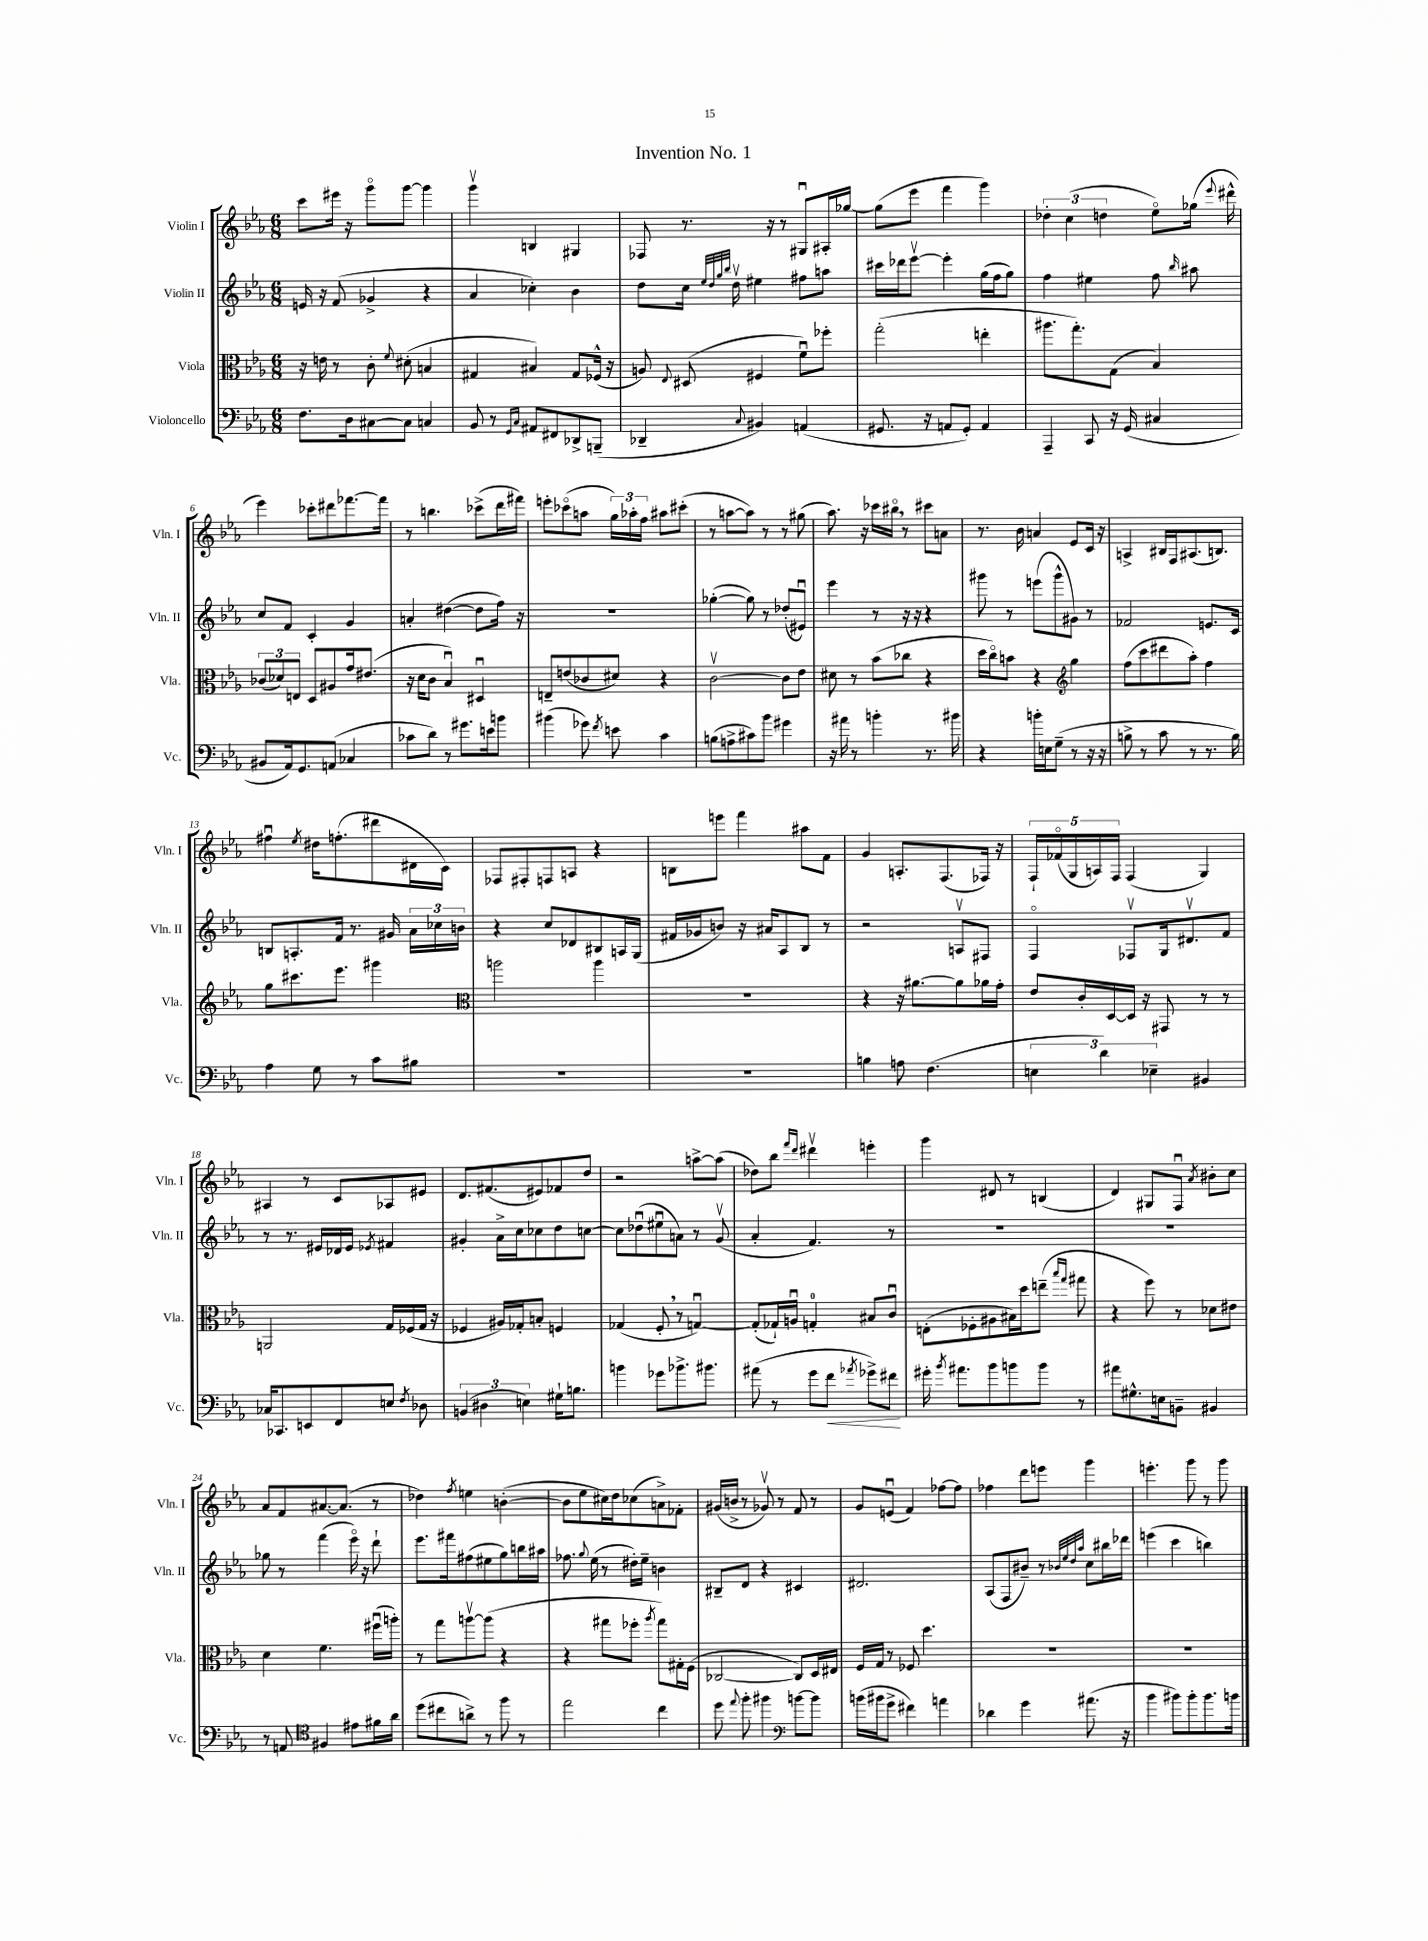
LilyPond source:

\header { title = "Invention No. 1" }
<<
\new StaffGroup <<
\new Staff = "s0" \with { instrumentName = "Violin I" shortInstrumentName = "Vln. I" } {
    \clef treble \key ees \major \numericTimeSignature \time 6/8
    \autoBeamOff c'''8[ eis'''16] r16 g'''8[\flageolet g'''8]~ g'''4 |
    g'''4\upbow b4 gis4 |
    fes8 r8. r16 r8 gis8[\downbow ais16-. ges''16]~ |
    ges''8[( ees'''8] f'''4 g'''4) |
    \tuplet 3/2 { des''4-. c''4( d''4 } ees''8[\flageolet) ges''16]( \appoggiatura { ees'''8 } dis'''16-^ |
    ees'''4) ces'''8[-. dis'''8 fes'''8.~ fes'''16] |
    r8 b''4. ces'''8[->( d'''16 fis'''16]) |
    e'''8[-. ces'''8\flageolet( a''8] \tuplet 3/2 { g''16[) aes''16-. f''16] } ais''8[ cis'''8]-.( |
    r8 a''8[~ a''8]) r8 r8 gis''8( |
    aes''8.) r16 ces'''16[ bis''16]\flageolet \breathe r8 cis'''8[ a'8] |
    r8. bes'16 a'4 ees'8[ c'16] r16 |
    a4-> bis16[ f16 ais8.( b8.]) |
    fis''4\downbow \acciaccatura { ees''8 } dis''16[ f''8.-.( dis'''8 dis'16 c'16]) |
    fes8[ fis8-. f8 a8] r4 |
    b8[ e'''8] f'''4 ais''8[ f'8] |
    g'4 a8.[-. f8.( fes16]) r16 |
    \tuplet 5/4 { f16[-! fes'16\flageolet( g16 a16) f16] } f4( g4) |
    ais4 r8 c'8[ aes8 eis'8] |
    d'8.[ fis'8.( eis'8) fes'8 d''8] |
    r2 a''8[~-> a''8]( |
    des''8[) bes''8] \grace { f'''16[ d'''16] } dis'''4\upbow e'''4-. |
    g'''4 dis'8 r8 b4( |
    d'4) gis8[ f8]\downbow \acciaccatura { aes'8 } bis'8[-. c''8] |
    aes'8[ f'8 ais'8.~ ais'8.]( r8 |
    des''4) \acciaccatura { f''8 } e''4 b'4~-.( |
    b'8[ ees''8 cis''16) d''16 ces''8( a'8->) fes'8]-. |
    gis'16[( b'16]-> r8 ges'8\upbow) r8 f'8 r8 |
    g'8[ e'8]\downbow( f'4) fes''8[~ fes''8] |
    fes''4 d'''8[ e'''8] g'''4 |
    e'''4.-. g'''8 r8 g'''8 \bar "|." |
}
\new Staff = "s1" \with { instrumentName = "Violin II" shortInstrumentName = "Vln. II" } {
    \clef treble \key ees \major \numericTimeSignature \time 6/8
    \autoBeamOff e'16 r16 f'8( ges'4-> r4 |
    aes'4 ces''4-.) bes'4 |
    d''8[ c''16] \grace { ees''32[ d''32 g''32 bes''32] } d''16\upbow eis''4 fis''8[ a''8] |
    cis'''16[ des'''16 ees'''8]~\upbow ees'''4-. g''16[( f''16 g''8]) |
    f''4 eis''4 f''8 \grace { bes''16 } ais''8 |
    c''8[ f'8] c'4-. g'4 |
    a'4-. dis''4~( dis''8[ f''16]) r16 |
    R2. |
    ges''4~-.( ges''8) r8 des''8[-.( eis'8]\downbow) |
    ees'''4 r8 r16 r16 r4 |
    gis'''8 r8 e'''8[( gis'''8-^ gis'8]) r8 |
    fes'2 e'8.[ c'16] |
    b8[ a8.-. f'16] r8. gis'16 \tuplet 3/2 { aes'16[ ces''16 b'16] } |
    r4 c''8[ des'8 bis8 a16 g16]( |
    fis'16[ ges'16 b'8]) r16 ais'16[ aes8 bes8] r8 |
    r2 a8[\upbow fis8] |
    f4\flageolet fes8[\upbow g16 dis'8.\upbow f'8] |
    r8 r8. eis'16[ des'16 eis'16] \acciaccatura { ees'8 } fis'4 |
    gis'4-. aes'16[-> c''16 ces''8 d''8 c''8]~ |
    c''8[ des''8\downbow( eis''8\downbow a'8]) r8 g'8\upbow( |
    aes'4-. f'4.) r8 |
    R2. |
    R2. |
    ges''8 r8 f'''4( ees'''16\flageolet) r16 d'''8-! |
    ees'''8.[ fis'''16 fis''8( eis''8 g''8) b''16 ais''16] |
    fes''8. \appoggiatura { g''8 } ees''16( r8 dis''16[-.) ees''16]-- b'4 |
    bis8[-- d'8] r4 cis'4 |
    dis'2. |
    aes8[( f8 bis'8]--) r8 \grace { bes'32[ ees''32 d''32 aes''32] } c''8[ bis''16 des'''16] |
    e'''4( c'''4 b''4) \bar "|." |
}
\new Staff = "s2" \with { instrumentName = "Viola" shortInstrumentName = "Vla." } {
    \clef alto \key ees \major \numericTimeSignature \time 6/8
    \autoBeamOff r16 e'16 r8 c'8-. \appoggiatura { f'8 } dis'8-.( b4 |
    gis4 bis4) gis8[ fes16]-^( r16 |
    a8) \appoggiatura { ees8 } dis8( fis4 f'8[\downbow) fes''8]-. |
    g''2-.( e''4-. |
    ais''8.[ g''8.-.) g8]( bes4) |
    \tuplet 3/2 { ces'8[( des'8) e8] } d8[ ais8 g'16 eis'8.]( |
    r16 d'16[ c'8] bes4\downbow) dis4\downbow |
    e8[-- e'8( ces'8 dis'8]) r4 |
    c'2~\upbow c'8[ ees'8] |
    dis'8 r8 bes'8[( ces''8] r4 |
    d''16[ c''16\flageolet) b'8] r4 \clef treble g''4 |
    f''8[( c'''8 dis'''8 aes''8]-.) f''4 |
    g''8[ cis'''8. ees'''8.] gis'''4 |
    \clef alto a''2 a''4 |
    R2. |
    r4 r16 ais'8.[~ ais'8 aes'16 g'16]-. |
    ees'8[ c'16-. d16~ d16] r16 gis,8 r8 r8 |
    a,2 g16[ fes16( g16] r16 |
    fes4 ais16[) ges16-. b8]-. f4 |
    ges4( f8-. \breathe r8 g4~\downbow) |
    g8[-.( ges16-!) a16]\downbow g4-0-. bis8[ c'8]\downbow |
    e8[-.( fes8-. ais8 bis16) d''16 e''8]--( \grace { bes''16[ g''16] } gis''8 |
    r4 f''8) r8 des'8[ eis'8] |
    d'4 f'4. fis''16[\downbow( a''16]-.) |
    r8 g''8[ a''8~\upbow a''8]( r4 |
    r4 gis''8[ fes''8]-. \acciaccatura { aes''8 } gis''8[) gis16-. f16]( |
    ces2~ ces8[) d16 eis16] |
    f16[ g16] r8 fes8 d''4. |
    R2. |
    R2. \bar "|." |
}
\new Staff = "s3" \with { instrumentName = "Violoncello" shortInstrumentName = "Vc." } {
    \clef bass \key ees \major \numericTimeSignature \time 6/8
    \autoBeamOff f8.[ d16 cis8~ cis8] c4 |
    bes,8 r8 \grace { g,16[ c16] } ais,8[ fis,8 des,8-> b,,8]--( |
    des,4-- \appoggiatura { c8 } bis,4) a,4( |
    gis,8. r16 a,8[ gis,8]-.) a,4 |
    aes,,4-- c,8 r16 g,16( cis4 |
    bis,8[ aes,16) g,8. a,8]( ces4 |
    ces'8[ d'8]) r8 gis'8.[ e'16 b'8] |
    bis'4( ges'8) \acciaccatura { f'8 } e'8 c'4 |
    b8[( a8-> cis'8) bes'8] gis'4 |
    r16 ais'16 r8 b'4-. r8. bis'16 |
    r4 b'16[-. e16 g8]--( r8 r16 r16 |
    b8-> r8 c'8 r8 r8. b16) |
    aes4 g8 r8 c'8[ bis8] |
    R2. |
    R2. |
    b4 a8 f4.( |
    \tuplet 3/2 { e4 d'4) ees4-- } bis,4 |
    ces16[ ces,8. e,8 f,8 e8] \acciaccatura { f8 } des8 |
    \tuplet 3/2 { b,4( dis4 e4) } gis16[-! b8.] |
    b'4 ges'8[ bes'8.-> bis'8.] |
    ais'8( r8 g'8[ f'8]\< \acciaccatura { aes'8 } ges'8[->) fis'8]\! |
    gis'16-. \acciaccatura { bes'8 } ais'8.[ bes'8 b'8 b'8] r8 |
    ais'8[ gis8.-^ e16 b,8]-- bis,4 |
    r8 a,8 \clef tenor fis4 eis'8[ fis'16 aes'16] |
    d''8[( cis''8 a'8]->) r8 f''8 r8 |
    ees''2 c''4 |
    d''8 \appoggiatura { ees''8 } f''8-. fis''4 \clef bass b'8[~ b'8] |
    b'16[( bis'16 g'8]-> fis'4) a'4 |
    des'4 g'4 ais'8.( r16 |
    bes'4 bis'8[) bis'8-. bis'8. b'16] \bar "|." |
}
>>
>>
